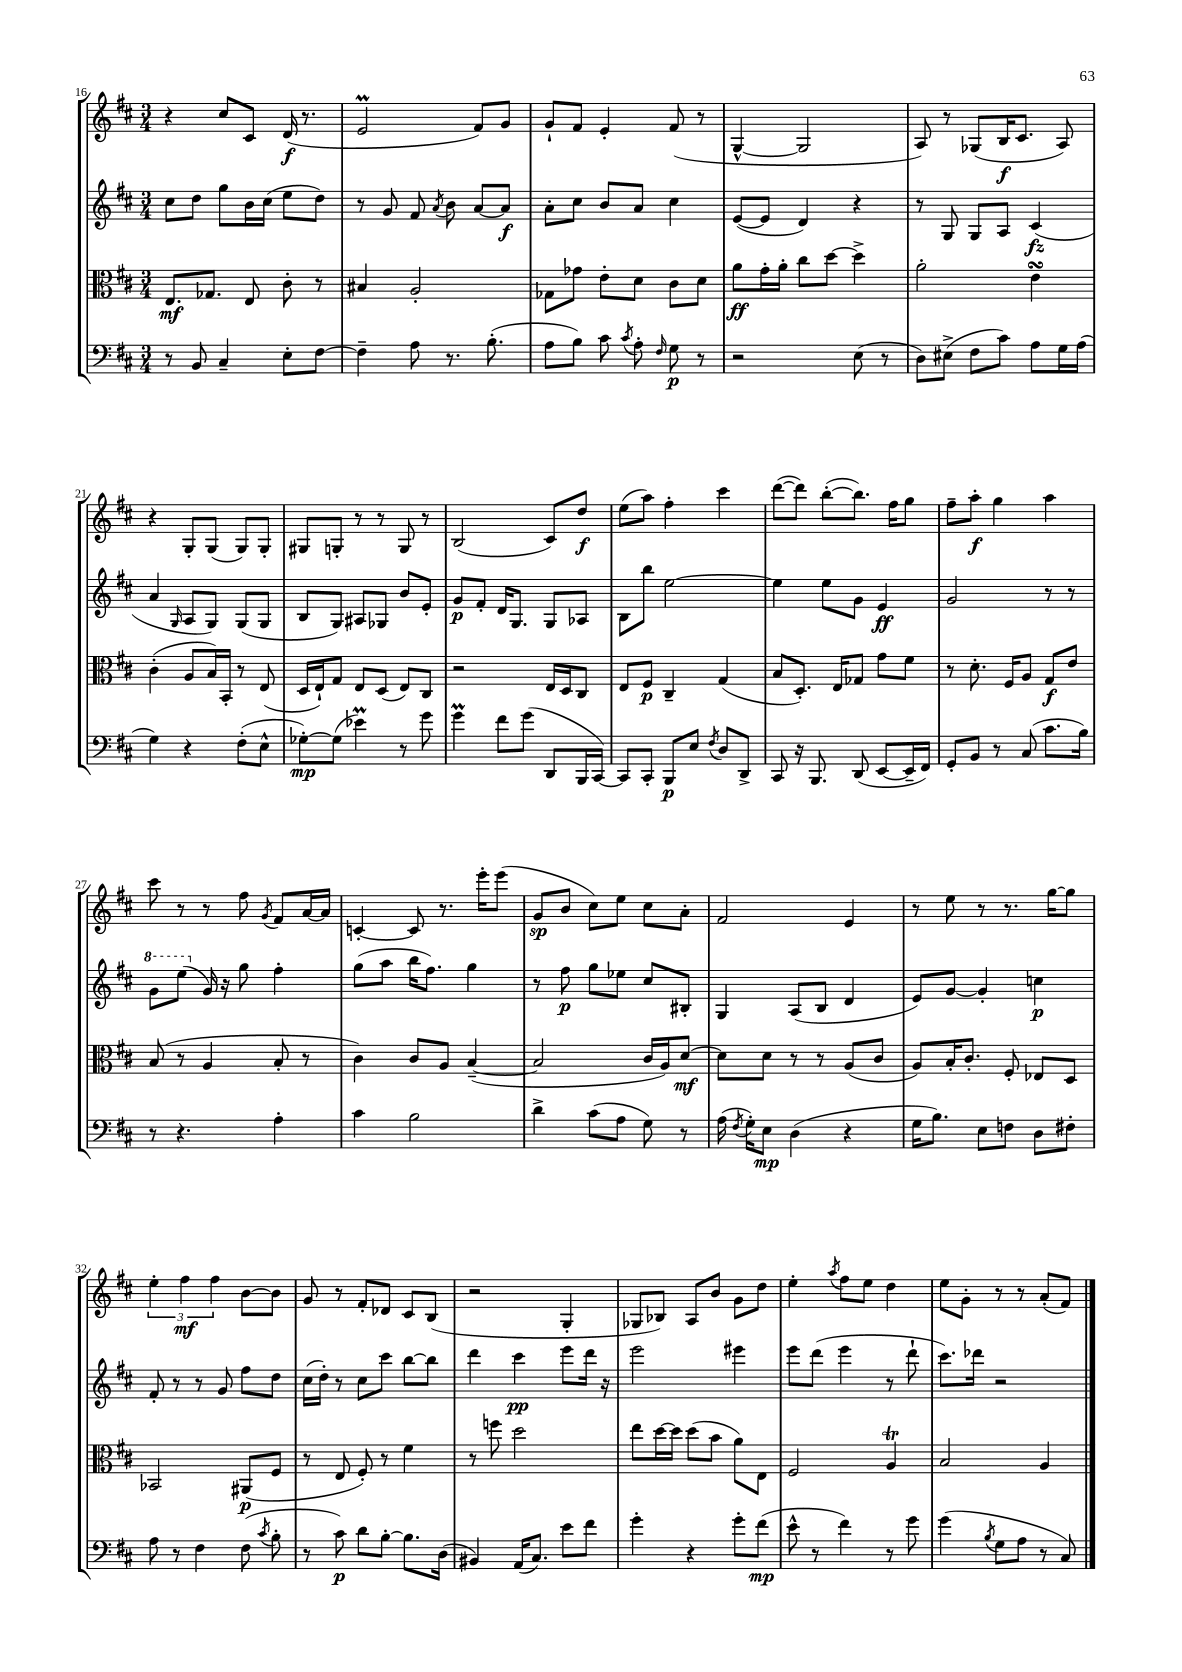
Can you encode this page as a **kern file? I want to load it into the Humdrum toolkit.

**kern	**kern	**kern	**kern
*staff4	*staff3	*staff2	*staff1
*clefF4	*clefC3	*clefG2	*clefG2
*k[f#c#]	*k[f#c#]	*k[f#c#]	*k[f#c#]
*M3/4	*M3/4	*M3/4	*M3/4
8r	8.E/L	8cc#\L	4r
8BB/	.	8dd\J	.
.	8.G-/J	.	.
4C#~/	.	8gg\L	8cc#/L
.	8E/	16b\L	8c#/J
.	.	(16cc#\JJ	.
8E'\L	8c#'\	8ee\L	(16d/
.	.	.	8.r
[8F#\J	8r	8dd\J)	.
=	=	=	=
4F#~\]	4B#/	8r	2e/
.	.	8g/	.
8A\	2A'/	8f#/	.
.	.	8qa/	.
8.r	.	8b\	.
.	.	[8a/L	8f#/L)
(8.B'\	.	.	.
.	.	8a/]J	8g/J
=	=	=	=
8A\L	8G-\L	8a'\L	8g`/L
8B\J)	8g-\J	8cc#\J	8f#/J
8c#\	8e'\L	8b/L	4e'/
8qc#/	.	.	.
8A'\	8d\J	8a/J	.
16qqF#/	.	.	.
8G\	8c#\L	4cc#\	(8f#/
8r	8d\J	.	8r
=	=	=	=
2r	8a\L	([8e/L	[4G^^/
.	16g'\L	8e/]J	.
.	16a'\JJ	.	.
.	8cc#\L	4d/)	2G/]
.	[8dd\J	.	.
(8E\	4dd^\]	4r	.
8r	.	.	.
=	=	=	=
8D\L)	2a'\	8r	8A/)
(8E#^\J	.	8G/	8r
8F#\L	.	8G/L	(8G-/L
8c#\J)	.	8A/J	16B/K
.	.	.	8.c#/J
8A\L	4e\	(4c#/	.
16G\L	.	.	8A/)
(16A\JJ	.	.	.
=	=	=	=
4G\)	(4c#'\	4a/	4r
.	.	16qqG/	.
4r	8A/L	8A/L	8G'/L
.	16B/L)	8G/J)	(8G/J
.	16BB'/JJ	.	.
(8F#'\L	8r	(8G/L	8G/L)
8E^^\J	(8E/	8G/J	8G'/J
=	=	=	=
[8G-'\L)	16D/LL	8B/L	8G#/L
.	16E`/J)	.	.
(8G-\]J	8G/J	8G/J)	8G'/J
4e-\)	8E/L	8A#/L	8r
.	(8D/J	8G-/J	8r
8r	8E/L)	8b/L	8G/
8g\	8C#/J	8e'/J	8r
=	=	=	=
4g\	2r	8g/L	(2B/
.	.	8f#'/J	.
8f#\L	.	16d/LK	.
.	.	8.G/J	.
(8g\J	.	.	.
8DD/L	16E/LL	8G/L	8c#/L)
.	16D/J	.	.
16BBB/L	8C#/J	8A-/J	8dd/J
[16CC#/JJ)	.	.	.
=	=	=	=
8CC#/]L	8E/L	8B\L	(8ee\L
8CC#'/J	8F#/J	8bb\J	8aa\J)
8BBB/L	4C#~/	[2ee\	4ff#'\
8E/J	.	.	.
8qF#/	.	.	.
8D/L	(4G/	.	4ccc#\
8DD^/J	.	.	.
=	=	=	=
8CC#/	8B/L	4ee\]	([8ddd\L
16r	8.D'/J)	.	8ddd\]J)
8.BBB/	.	.	.
.	.	8ee\L	([8bb'\L
.	16E/LK	.	.
(8DD/	8G-/J	8g\J	8.bb\]J)
[8EE/L	8g\L	4e/	.
.	.	.	16ff#\LK
16EE~/]L	8f#\J	.	8gg\J
16FF#/JJ)	.	.	.
=	=	=	=
8GG'/L	8r	2g/	8ff#~\L
8BB/J	8.d'\	.	8aa'\J
8r	.	.	4gg\
.	16F#/LK	.	.
(8C#/	8A/J	.	.
8.c#\L	8G/L	8r	4aa\
.	8e/J	8r	.
16B\Jk)	.	.	.
=	=	=	=
8r	(8B/	8gg\L	8ccc#\
4.r	8r	(8eee\J	8r
.	4A/	16g/)	8r
.	.	16r	.
.	.	8gg\	8ff#\
.	.	.	8qg/
4A'\	8B'/	4ff#'\	8f#/L
.	8r	.	[16a/L
.	.	.	16a/]JJ
=	=	=	=
4c#\	4c#\)	(8gg\L	[4c'/
.	.	8aa\J	.
2B\	8c#/L	16bb\LK	8c/]
.	.	8.ff#\J)	.
.	8A/J	.	8.r
.	([4B~/	4gg\	.
.	.	.	16eee'\LK
.	.	.	(8eee\J
=	=	=	=
4d^\	2B/]	8r	8g/L
.	.	8ff#\	8b/J
(8c#\L	.	8gg\L	8cc#\L)
8A\J	.	8ee-\J	8ee\J
8G\)	16c#/LL	8cc#/L	8cc#\L
.	16A/J)	.	.
8r	[8d/J	8B#'/J	8a'\J
=	=	=	=
(16A\	8d\]L	4G/	2f#/
8qF#/	.	.	.
16G'\LK)	.	.	.
8E\J	8d\J	.	.
(4D\	8r	(8A/L	.
.	8r	8B/J	.
4r	(8A/L	4d/	4e/
.	8c#/J	.	.
=	=	=	=
16G\LK	8A/L)	8e/L)	8r
8.B\J)	.	.	.
.	16B'/K	[8g/J	8ee\
.	8.c#'/J	.	.
8E\L	.	4g'/]	8r
8F\J	8F#'/	.	8.r
8D\L	8E-/L	4cc\	.
.	.	.	[16gg\LK
8F#'\J	8D/J	.	8gg\]J
=	=	=	=
8A\	2BB-/	8f#'/	6ee'\
8r	.	8r	.
.	.	.	6ff#\
4F#\	.	8r	.
.	.	.	6ff#\
.	.	8g/	.
(8F#\	(8AA#/L	8ff#\L	[8b\L
8qc#/	.	.	.
8B'\	8F#/J	8dd\J	8b\]J
=	=	=	=
8r	8r	(16cc#\LL	8g/
.	.	16dd'\JJ)	.
8c#\)	8E/	8r	8r
8d\L	8F#'/)	8cc#\L	8f#'/L
[8B'\J	8r	8ccc#\J	8d-/J
8.B\]L	4f#\	[8bb\L	8c#/L
.	.	8bb\]J	(8B/J
(16D\Jk	.	.	.
=	=	=	=
4BB#/)	8r	4ddd\	2r
.	8ff\	.	.
(16AA/LK	2dd\	4ccc#\	.
8.C#/J)	.	.	.
8e\L	.	8eee\L	4G'/
8f#\J	.	16ddd\Jk	.
.	.	16r	.
=	=	=	=
4g'\	8ee\L	2eee\	8G-/L
.	[16dd\L	.	8B-/J)
.	16dd\]JJ	.	.
4r	(8dd\L	.	8A/L
.	8b\J	.	8b/J
8g'\L	8a\L)	4eee#\	8g\L
(8f#\J	8E\J	.	8dd\J
=	=	=	=
8e^^\	2F#/	8eee\L	4ee'\
8r	.	(8ddd\J	.
.	.	.	8qaa/
4f#\)	.	4eee\	8ff#\L
.	.	.	8ee\J
8r	4A/	8r	4dd\
8g\	.	8ddd`\	.
=	=	=	=
(4g\	2B/	8.ccc#\L)	8ee\L
.	.	.	8g'\J
.	.	16ddd-\Jk	.
8qB/	.	.	.
8G\L	.	2r	8r
8A\J	.	.	8r
8r	4A/	.	(8a'/L
8C#/)	.	.	8f#/J)
==	==	==	==
*-	*-	*-	*-
